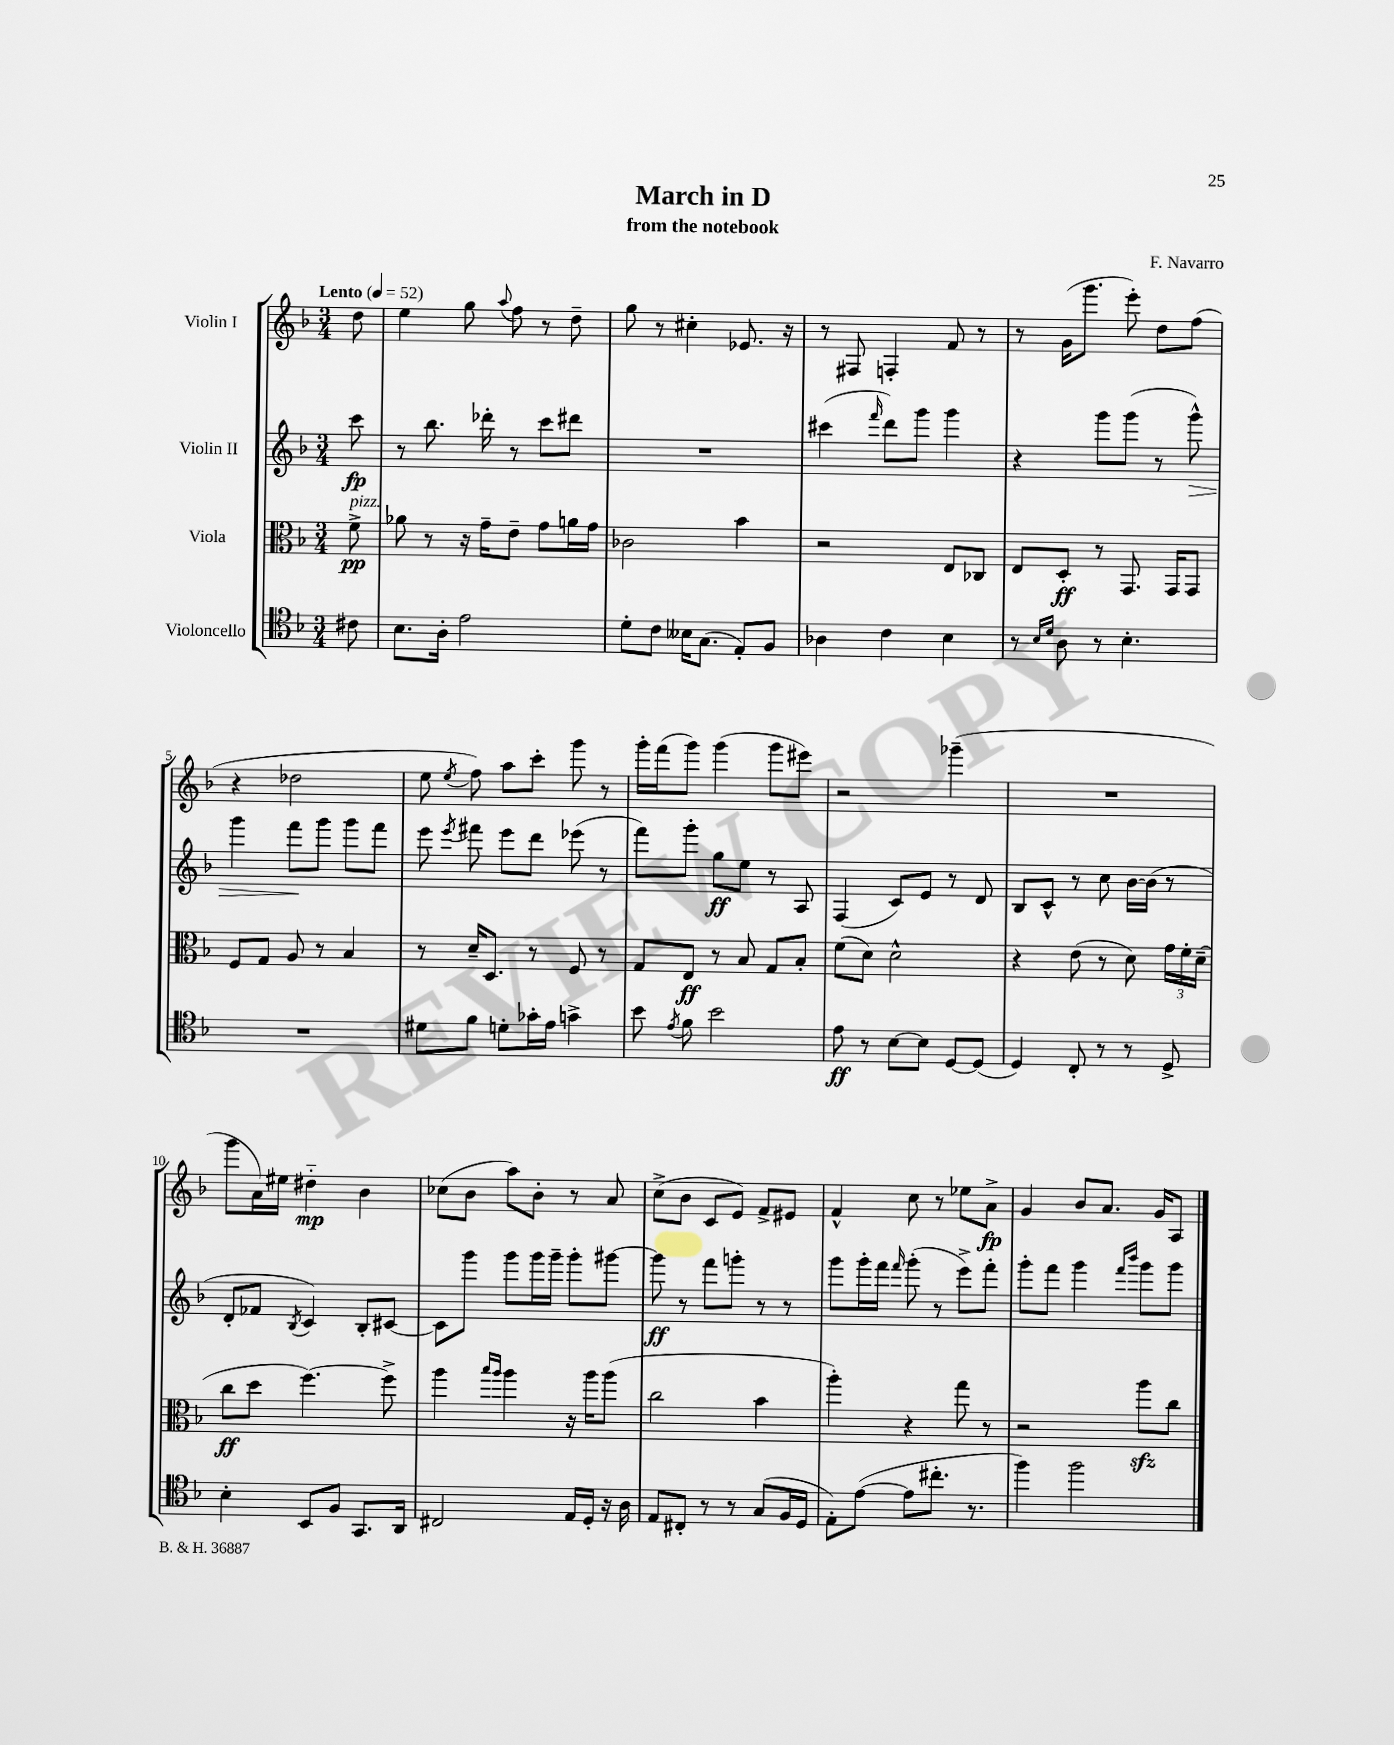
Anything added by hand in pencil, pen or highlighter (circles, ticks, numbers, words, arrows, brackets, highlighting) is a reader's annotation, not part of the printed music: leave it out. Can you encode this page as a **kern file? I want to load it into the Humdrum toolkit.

**kern	**kern	**kern	**kern
*staff4	*staff3	*staff2	*staff1
*clefC4	*clefC3	*clefG2	*clefG2
*k[b-]	*k[b-]	*k[b-]	*k[b-]
*M3/4	*M3/4	*M3/4	*M3/4
*MM52	*MM52	*MM52	*MM52
8c#	8f^	8ccc	8dd
=	=	=	=
8.B-	8a-	8r	4ee
.	8r	8.bb-	.
16A'	.	.	.
2e	16r	.	8gg
.	16g~	16ddd-'	.
.	.	.	8qqaa
.	8e~	8r	8ff
.	8g	8ccc	8r
.	16a	8ddd#	8dd~
.	16g	.	.
=	=	=	=
8d'	2c-	2.r	8gg
8c	.	.	8r
16B--	.	.	4cc#'
(8.G	.	.	.
8E')	4b-	.	8.e-
8F	.	.	.
.	.	.	16r
=	=	=	=
4A-	2r	(4ccc#	8r
.	.	.	8F#
.	.	16qqfff	.
4c	.	8ddd)	4F'
.	.	8ggg	.
4B-	8E	4ggg	8f
.	8C-	.	8r
=	=	=	=
8r	8E	4r	8r
16qqB-	.	.	.
16qqd	.	.	.
8A	8D'	.	(16g
.	.	.	8.ggg
8r	8r	8ggg	.
4.B-'	8.GG	(8ggg	8eee')
.	.	8r	8dd
.	16GG	.	.
.	8GG	8ggg^^)	(8ff
=	=	=	=
2.r	8F	4ggg	4r
.	8G	.	.
.	8A	8fff	2dd-
.	8r	8ggg	.
.	4B-	8ggg	.
.	.	8fff	.
=	=	=	=
8d#	8r	8eee	8ee
.	.	8qeee	8qee
8f	16d~	8fff#	8ff)
.	8.D	.	.
8d'	.	8eee	8aa
16g-'	8r	8ddd	8ccc'
16e	.	.	.
4g^	8F	(8eee-	8ggg
.	8r	8r	8r
=	=	=	=
8b-	8G	8fff)	16ggg'
.	.	.	(16fff
8qe	.	.	.
8f	8E	8ggg'	8ggg)
2b-	8r	8gg	(4ggg
.	8B-	8ee	.
.	8G	8r	8ggg
.	8B-'	8A	8eee#)
=	=	=	=
8e	(8f	(4F	2r
8r	8d)	.	.
[8B-	2d^^	8c)	.
8B-]	.	8e	.
[8D	.	8r	(4ggg-~
(8D]	.	8d	.
=	=	=	=
4D)	4r	8B-	2.r
.	.	8c^^	.
8C'	(8e	8r	.
8r	8r	8cc	.
8r	8d)	[16b-	.
.	.	(16b-]	.
8D^	24g	8r	.
.	24f'	.	.
.	(24d~	.	.
=	=	=	=
4B-'	8cc	8d'	8ggg
.	8dd	8f-	16a)
.	.	.	16ee#
.	.	8qB-	.
8BB-	[4.ff)	4c)	4dd#'~
8F	.	.	.
8.GG	.	8B-'	4b-
.	8ff^]	[8c#	.
16AA	.	.	.
=	=	=	=
2C#	4aa	8c#]	(8cc-
.	.	8ggg	8b-
.	16qqbb-	.	.
.	16qqaa	.	.
.	4aa	8ggg	8aa)
.	.	16ggg	8b-'
.	.	16ggg~	.
16E	16r	8ggg'	8r
16D'	16aa	.	.
16r	(8aa	[8ggg#	8a
16A	.	.	.
=	=	=	=
8E	2cc	8ggg#]	(8cc^
8C#'	.	8r	8b-
8r	.	8fff	8c
8r	.	8ggg'	8e)
(8G	4b-	8r	8f^
16F	.	8r	8e#
16D	.	.	.
=	=	=	=
8E')	4aa')	8ggg	4f^^
([8e	.	16ggg'	.
.	.	16fff	.
.	.	16qqfff	.
8e]	4r	(8ggg'	8cc
8.cc#'	.	8r	8r
.	8gg	8eee^)	8ee-
8.r	.	.	.
.	8r	8fff'	8a^
=	=	=	=
4ff)	2r	8ggg'	4g
.	.	8fff	.
2ff	.	4ggg	8b-
.	.	.	8.a
.	.	16qqfff	.
.	.	16qqbbb-	.
.	8aa	8ggg	.
.	.	.	16g
.	8cc	8ggg	8A
==	==	==	==
*-	*-	*-	*-
